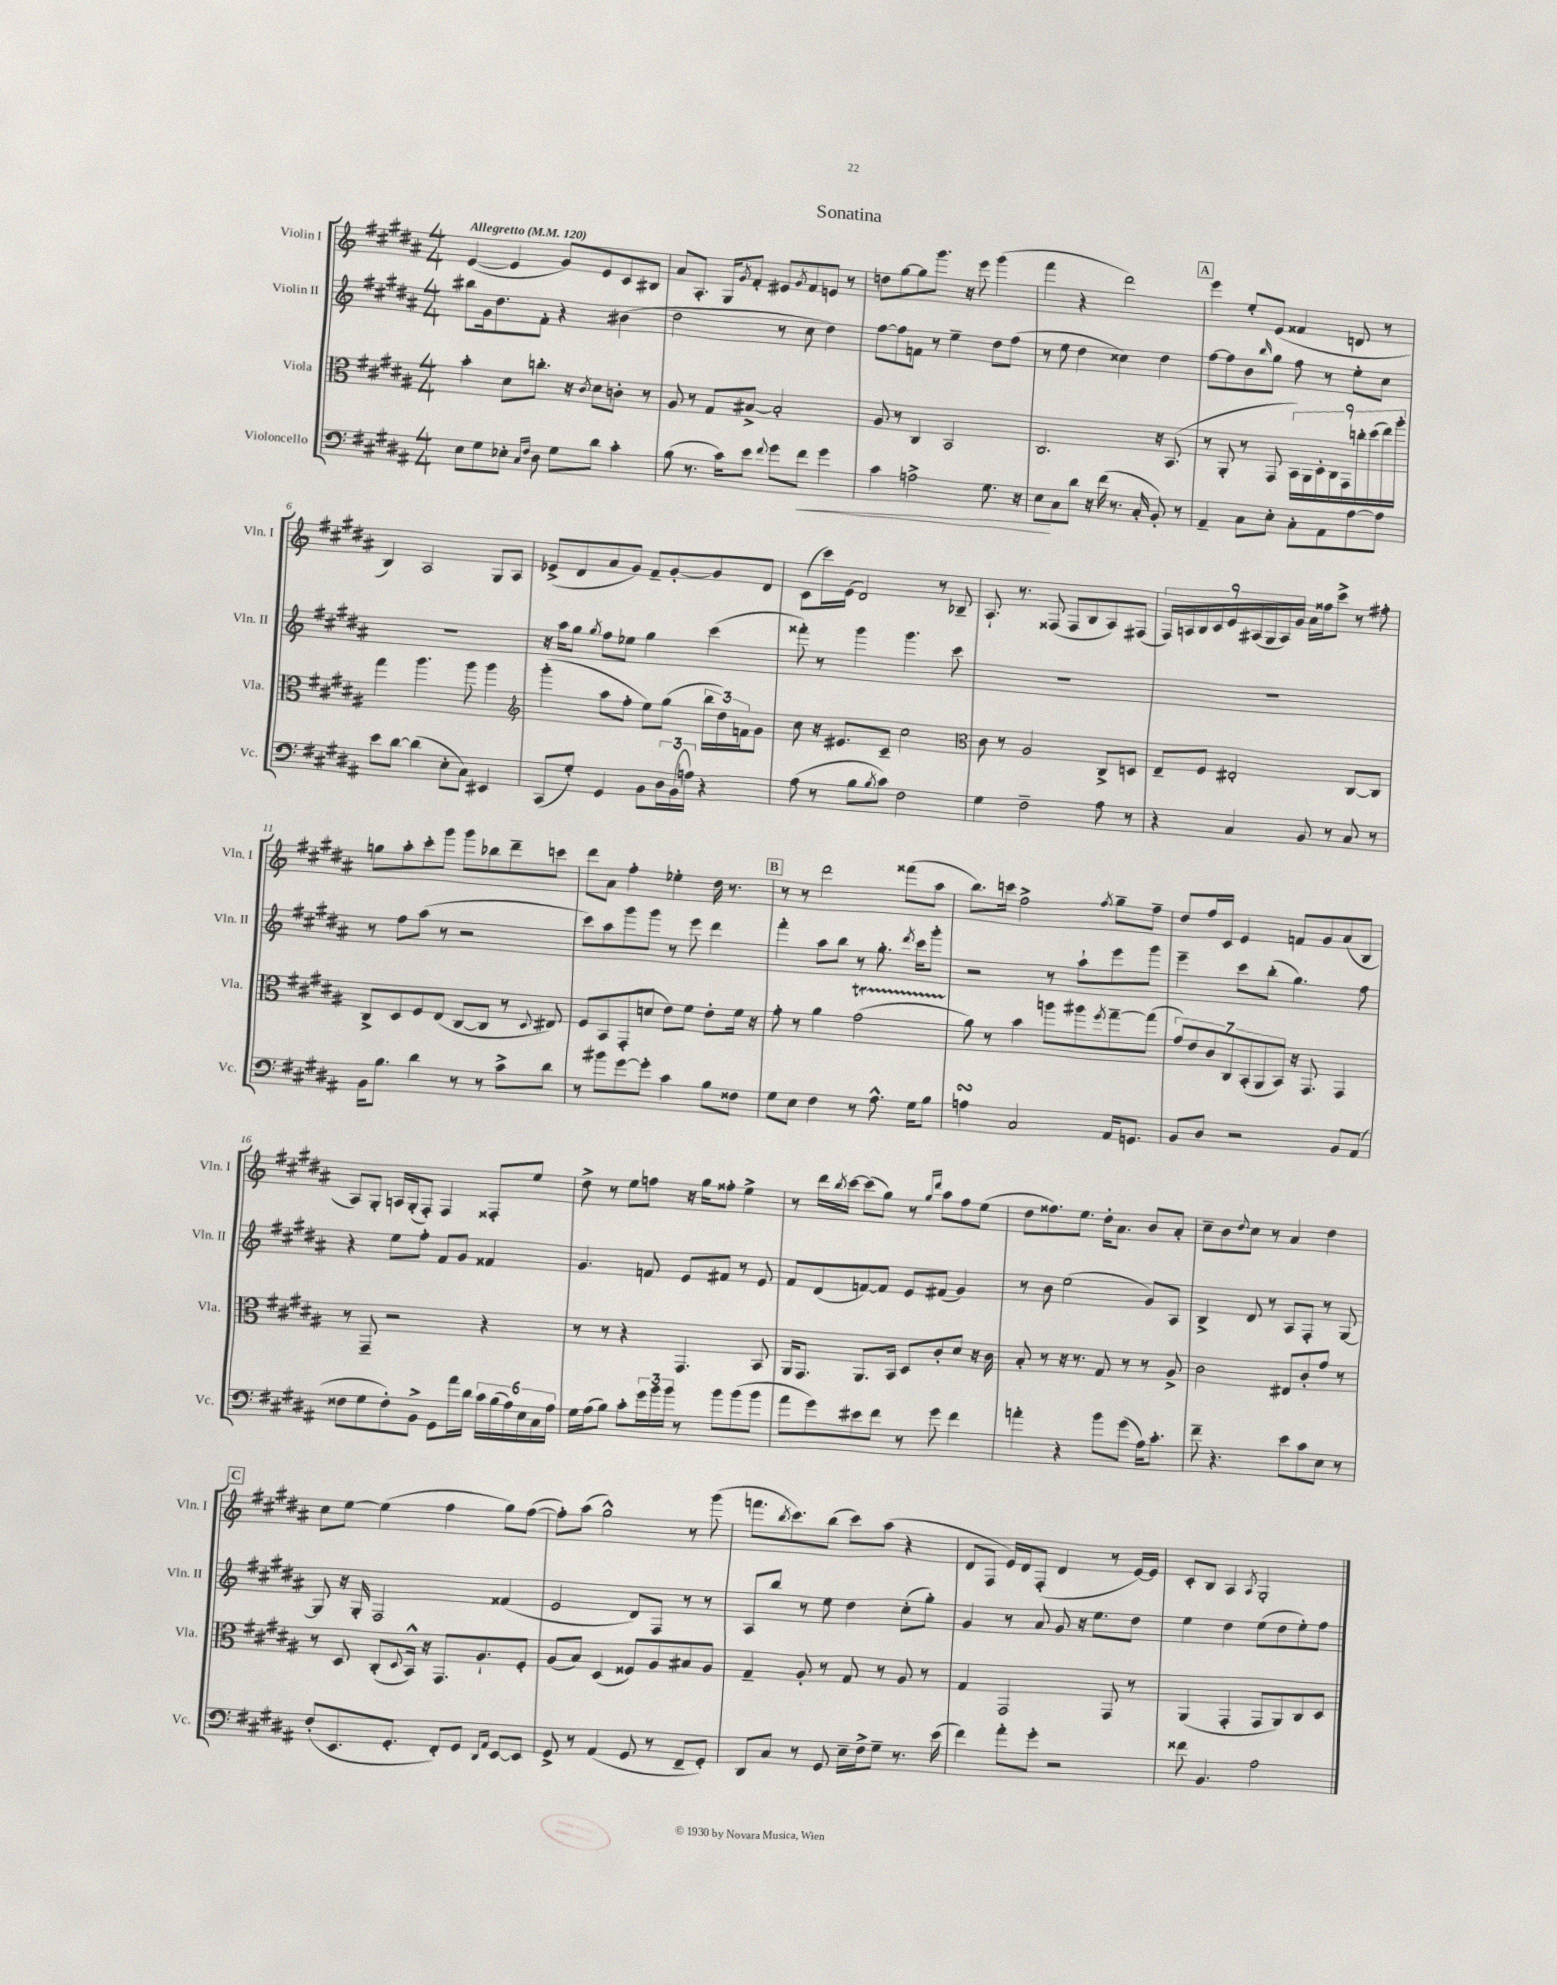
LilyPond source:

\header { title = "Sonatina" }
<<
\new StaffGroup <<
\new Staff = "s0" \with { instrumentName = "Violin I" shortInstrumentName = "Vln. I" } {
    \clef treble \key b \major \numericTimeSignature \time 4/4 \tempo "Allegretto" 4 = 120
    e'4~( e'4 gis'8) e'8 cis'8 bis8 |
    ais'8 ais8.-. gis16 \acciaccatura { gis'8 } fis'8-. eis'8 \acciaccatura { gis'8 } fis'8 e'8 r8 |
    d''8 gis''8~ gis''8 gis'''8. r16 e'''8 gis'''4( |
    fis'''4 r4 dis'''2) |
    \mark \markup { \box "A" } e'''4 e''8-. e'8( fisis'4 d'8 r8 |
    b4) ais2 gis8 ais8 |
    ees'8->( dis'8 ais'8 gis'8) fis'8-- gis'8~-. gis'8 dis'8 |
    cis'8( cis'''16) e'16( dis'2) r8 bes8-- |
    ais8.-! r8. fisis8( fisis8 b8 ais8) fis8( |
    \tuplet 9/8 { fis16) a16 b16 cis'16 e'16 ais16( gis16 ais16) gis'16 } ais'16 fisis''16 cis'''8-> r8 fis''8-. |
    g''8 ais''8-. cis'''8-. gis'''8 gis'''8 bes''8 dis'''8-- c'''8 |
    dis'''8 ais'8 fis''4-. ees''4-. dis''16 r8. |
    \mark \markup { \box "B" } r8 r8 dis'''2 fisis'''8( ais''8 |
    b''8.) c'''16 fis''2-> \acciaccatura { fis''8 } gis''8-- fis''8-- |
    dis''8 fis''16 cis'16 e'4 f'8 gis'8 ais'8( b8 |
    ais8) gis8-. a16 gis16-.( fis8-.) fis4 fisis8-. e''8 |
    dis''8-> r8 e''8 f''8 r16 gis''16 fisis''8-. e''4-> |
    r8 dis'''16 \acciaccatura { b''8 } cis'''16~ cis'''8( gis''8) r8 \grace { gis''16 dis'''16 } ais''8 fis''8 e''8( |
    dis''8 fisis''8.) e''8. dis''16-. ais'8. b'8 ais'8-. |
    cis''8-- b'8 \appoggiatura { dis''8 } cis''8 r8 ais'4 dis''4 |
    \mark \markup { \box "C" } cis''8 e''8~ e''4( fis''4 gis''8) fis''8~( |
    fis''8-.) ais''8( gis''2-^) r8 gis'''8( |
    f'''8. \acciaccatura { b''8 } cis'''8.) b''8( cis'''8) ais''8( r4 |
    dis'8 fis8 e'16) dis'16 fis8-.( dis'4 r8 e'16~) e'16 |
    cis'8-. b8 ais4 \acciaccatura { ais8 } gis2-. \bar "|." |
}
\new Staff = "s1" \with { instrumentName = "Violin II" shortInstrumentName = "Vln. II" } {
    \clef treble \key b \major \numericTimeSignature \time 4/4
    bis''8 gis'16 dis''8. fis'8-. r4 bis'4( |
    dis''2 r8 cis''8 dis''4) |
    fis''8~ fis''8 f'8 r8 e''4-- dis''8 fis''8( |
    r8 e''8 dis''4 cisis''4) dis''4 |
    \mark \markup { \box "A" } fis''8~ fis''8 b'8 \grace { b''16 } gis''8 fis''8 r8 e''8-. cis''8 |
    R1 |
    r16 ais''16 gis''8 \acciaccatura { gis''8 } fis''8 ees''8 gis''4 cis'''4( |
    fisis'''8-.) r8 gis'''4 gis'''4. cis'''8 |
    R1 |
    R1 |
    r8 fis''8 ais''8( r8 r2 |
    cis'''8) ais''8 gis'''8 gis'''8 r8 e'''8 dis'''4 |
    \mark \markup { \box "B" } fis'''4-. ais''8 b''8 r8 gis''8.-. \acciaccatura { dis'''8 } cis'''16 gis'''8-. |
    r2 r8 ais''8-! e'''8 gis'''8 |
    e'''4-- cis'''8 b''8-.( gis''4.) fis''8 |
    r4 e''8 fis''8-. fis'8 gis'8 fisis'4 |
    gis'4. f'8 e'8 fis'8 r8 e'8 |
    fis'8 dis'8( f'8~) f'8 e'8 fis'8( gis'4) |
    r8 b'8 e''2( gis'8) ais8 |
    b4-> dis'8 r8 ais8 fis8-. r8 gis8~ |
    \mark \markup { \box "C" } gis8 r16 gis16-. fis2 fisis'4( |
    e'2 dis'8) fis8 r8 r8 |
    ais8 b''8 r8 e''8 dis''4 cis''8-.( gis''8-.) |
    gis'4 r8 ais'8 gis'8 r16 e''8. dis''8 |
    e''4 dis''4 e''8( dis''8 e''8-.) fis''8 \bar "|." |
}
\new Staff = "s2" \with { instrumentName = "Viola" shortInstrumentName = "Vla." } {
    \clef alto \key b \major \numericTimeSignature \time 4/4
    b'4-. dis'8 c''8.-. r16 \acciaccatura { cis'8 } dis'8 c'8-. r8 |
    ais8 r8 gis8 bis8~-> bis2-. |
    ais8 r8 cis4 b,2 |
    cis2. r16 b,8.( |
    \mark \markup { \box "A" } r8 ais,8-. r8 gis,8 \tuplet 9/8 { b,16) ais,16 dis16-. cis16 gis,16 c''16-. dis''16( e''16) ais''16-. } |
    gis''4 ais''4. ais''8 ais''4 |
    \clef treble gis'''4-.( ais''8 fis''8-. e''8) gis''8( \tuplet 3/2 { b''16 dis''16) f'16 } gis'8 |
    cis''8 r16 eis'8. cis'8-- cis''2 |
    \clef alto cis'8 r8 ais2 cis8-> d8 |
    e8-- fis8 eis2-. cis8~ cis8 |
    cis8-> dis8 fis8 e8( cis8~ cis8 r8 \appoggiatura { dis8 } eis8) |
    fis8 b,8 gis,8-.( d'8 e'8) fis'8 e'8-. fis'16 r16 |
    \mark \markup { \box "B" } gis'8-. r8 ais'4 gis'2\startTrillSpan( |
    ais'8\stopTrillSpan) r8 b'4 a''8 ais''8 \acciaccatura { fis''8 } gis''8~-- gis''8( |
    \tuplet 7/4 { gis'8) e'8 cis'8 cis8 b,8-.( ais,8 b,8) } r16 gis,8. gis,4 |
    r8 gis,8-- r2 r4 |
    r8 r8 r4 gis,4. b,8 |
    ais,16 gis,8. ais,8. b,16 dis8 cis'8-. dis'8 r16 cis'16 |
    b8-. r8 r16 r8. gis8 r8 r8 ais8-> |
    cis'2 eis8 cis'8-. gis'8 r8 |
    \mark \markup { \box "C" } r8 dis8 cis8-.( \appoggiatura { dis8 } b,16-^) r16 gis,8. ais8.-! fis8-. |
    ais8( b8) dis4( fisis8) ais8 bis8 ais8 |
    gis4-- ais8-. r8 gis8 r8 ais8 r8 |
    gis4 gis,2 gis,8 r8 |
    ais,4( gis,4-. gis,8 ais,8) cis8 dis8 \bar "|." |
}
\new Staff = "s3" \with { instrumentName = "Violoncello" shortInstrumentName = "Vc." } {
    \clef bass \key b \major \numericTimeSignature \time 4/4
    e8 gis8 ees8-. \grace { cis16 fis16 } dis8 gis8 dis'8 cis'4-. |
    b8( r8. cis'16) e'8 \appoggiatura { fis'8 } gis'8 fis'8\< gis'4 |
    cis'4 a2-> gis8. r16 |
    e8\! cis8 dis'8 r16 fis'16( r8. cis16-. b,8-.) r8 |
    \mark \markup { \box "A" } ais,4-- cis8 e8-. cis8-. ais,8 ais8~ ais8 |
    e'8 dis'8~ dis'4( e8-. cis8) eis,4 |
    cis,8( gis8-.) gis,4 b,8 \tuplet 3/2 { dis16 b,16( a16) } r4 |
    ais8( r8 b8 \acciaccatura { b8 } cis'8) fis2 |
    gis4 fis2-- ais8 r8 |
    r4 cis4 b,8 r8 cis8 r8 |
    b,16 b8. dis'4 r8 r8 cis'8-> dis'8 |
    r8 bis'8 gis'8~ gis'8-. cis'4 b8 fisis8 |
    \mark \markup { \box "B" } gis8 e8 fis4 r8 ais8.-^ gis16 b8 |
    a4\turn cis2 ais,16 g,8. |
    b,8 dis8 r2 b,8 ais,8( |
    fisis8 gis8 fisis8-.) b,8-> gis,8 ais'16 dis'16 \tuplet 6/4 { cis'16 b16( ais16) e16 cis16 ais16 } |
    gis16 ais16( b8) cis'8-. \tuplet 3/2 { gis'16 b'16 b'16 } r8 b'8 b'8( b'8 |
    ais'8 gis'8) eis'8 fis'8 r8 gis'8 fis'4 |
    a'4-. r4 b'8 gis'8( ais16) cis'8.-. |
    fis'8-- r4. e'8 cis'8 e8 r8 |
    \mark \markup { \box "C" } fis8-.( e,8. gis,8.-. fis,8-.) gis,8 \grace { dis,16 ais,16 } e,8~ e,8 |
    gis,8-> r8 ais,4( gis,8 r8 fis,8-- gis,8-.) |
    dis,8 cis8 r8 gis,8 e16-- fis16-> gis8-- r8. e'16( |
    fis'4) ais'8-. gis'8-. r2 |
    fisis'8 b,4. ais2 \bar "|." |
}
>>
>>
